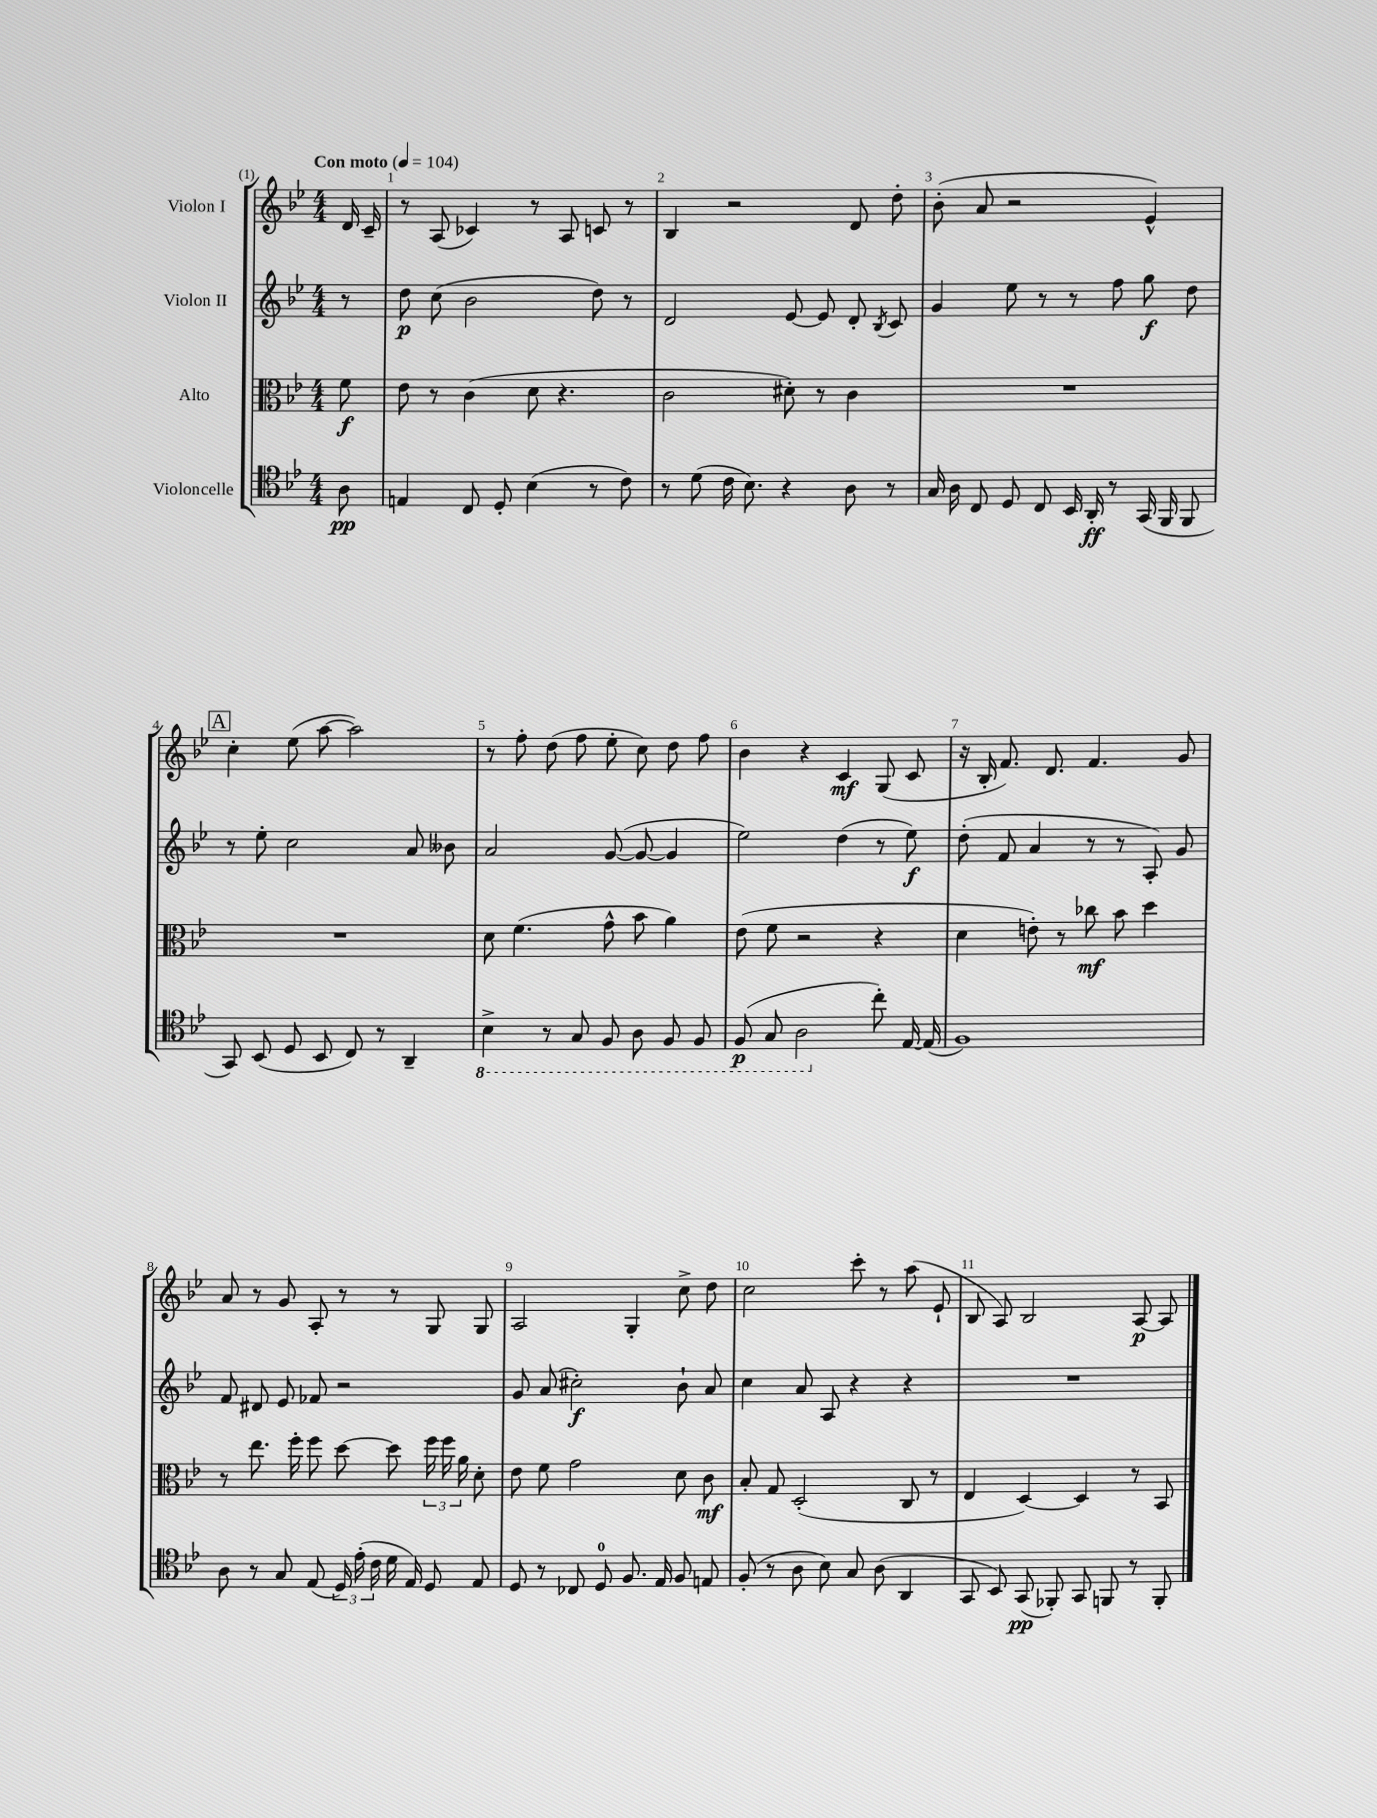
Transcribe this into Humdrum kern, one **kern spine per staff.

**kern	**kern	**kern	**kern
*staff4	*staff3	*staff2	*staff1
*clefC4	*clefC3	*clefG2	*clefG2
*k[b-e-]	*k[b-e-]	*k[b-e-]	*k[b-e-]
*M4/4	*M4/4	*M4/4	*M4/4
*MM104	*MM104	*MM104	*MM104
8A\	8f\	8r	16d/
.	.	.	16c~/
=	=	=	=
4E/	8e-\	8dd\	8r
.	8r	(8cc\	(8A/
8C/	(4c\	2b-\	4c-/)
8D'/	.	.	.
(4B-\	8d\	.	8r
.	4.r	.	8A/
8r	.	8dd\)	8c/
8c\)	.	8r	8r
=	=	=	=
8r	2c\	2d/	4B-/
(8d\	.	.	.
16c\	.	.	2r
8.B-\)	.	.	.
4r	8d#'\)	[8e-/	.
.	8r	8e-/]	.
8A\	4c\	8d'/	8d/
.	.	8qB-/	.
8r	.	8c/	8dd'\
=	=	=	=
16G/	1r	4g/	(8b-'\
16A\	.	.	.
8C/	.	.	8a/
8D/	.	8ee-\	2r
8C/	.	8r	.
16BB-/	.	8r	.
16AA'/	.	.	.
8r	.	8ff\	.
(16GG/	.	8gg\	4e-^^/)
16FF/	.	.	.
8FF/	.	8dd\	.
=	=	=	=
8GG/)	1r	8r	4cc'\
(8BB-/	.	8ee-'\	.
8D/	.	2cc\	(8ee-\
8BB-/	.	.	[8aa\
8C/)	.	.	2aa\])
8r	.	.	.
4AA~/	.	8a/	.
.	.	8b--\	.
=	=	=	=
4BB-^\	8d\	2a/	8r
.	(4.f\	.	8ff'\
8r	.	.	(8dd\
8GG/	.	.	8ff\
8FF/	8g^^\	([8g/	8ee-'\
8AA\	8b-\	8g/_	8cc\)
8FF/	4a\)	4g/]	8dd\
8FF/	.	.	8ff\
=	=	=	=
(8FF/	(8e-\	2ee-\)	4b-\
8GG/	8f\	.	.
2AA\	2r	.	4r
.	.	(4dd\	4c/
8cc'\)	4r	8r	(8G/
[16E-/	.	8ee-\)	8c/
(16E-/]	.	.	.
=	=	=	=
1F)	4d\	(8dd'\	16r
.	.	.	16B-'/
.	.	8f/	8.f/)
.	8e'\)	4a/	.
.	.	.	8.d/
.	8r	.	.
.	8cc-\	8r	4.f/
.	8b-\	8r	.
.	4dd\	8A'/)	.
.	.	8g/	8g/
=	=	=	=
8A\	8r	8f/	8a/
8r	8.ee-\	8d#/	8r
8G/	.	8e-/	8g/
.	16ff'\	.	.
(8E-/	8ff\	8f-/	8A'/
24D/)	[8dd\	2r	8r
(24e-'\	.	.	.
24c\	.	.	.
16d\	8dd\]	.	8r
16E-/)	.	.	.
8D/	24ff\	.	8G/
.	24ff\	.	.
.	24a\	.	.
8E-/	8d'\	.	8G/
=	=	=	=
8D/	8e-\	8g/	2A/
8r	8f\	(8a/	.
8C-/	2g\	2cc#'\)	.
8D/	.	.	.
8.F/	.	.	4G'/
16E-/	.	.	.
8F/	8d\	8b-`\	8cc^\
8E/	8c\	8a/	8dd\
=	=	=	=
(8F'/	8B-'/	4cc\	2cc\
8r	8G/	.	.
8A\	(2D'/	8a/	.
8B-\)	.	8A/	.
8G/	.	4r	8ccc'\
(8A\	.	.	8r
4AA/	8C/	4r	(8aa\
.	8r	.	8e-`/
=	=	=	=
8GG/	4E-/	1r	8B-/
8BB-/)	.	.	8A/)
(8GG/	[4D/)	.	2B-/
8FF-'/)	.	.	.
8GG/	4D/]	.	.
8FF/	.	.	.
8r	8r	.	[8A/
8FF'/	8BB-/	.	8A/]
==	==	==	==
*-	*-	*-	*-
